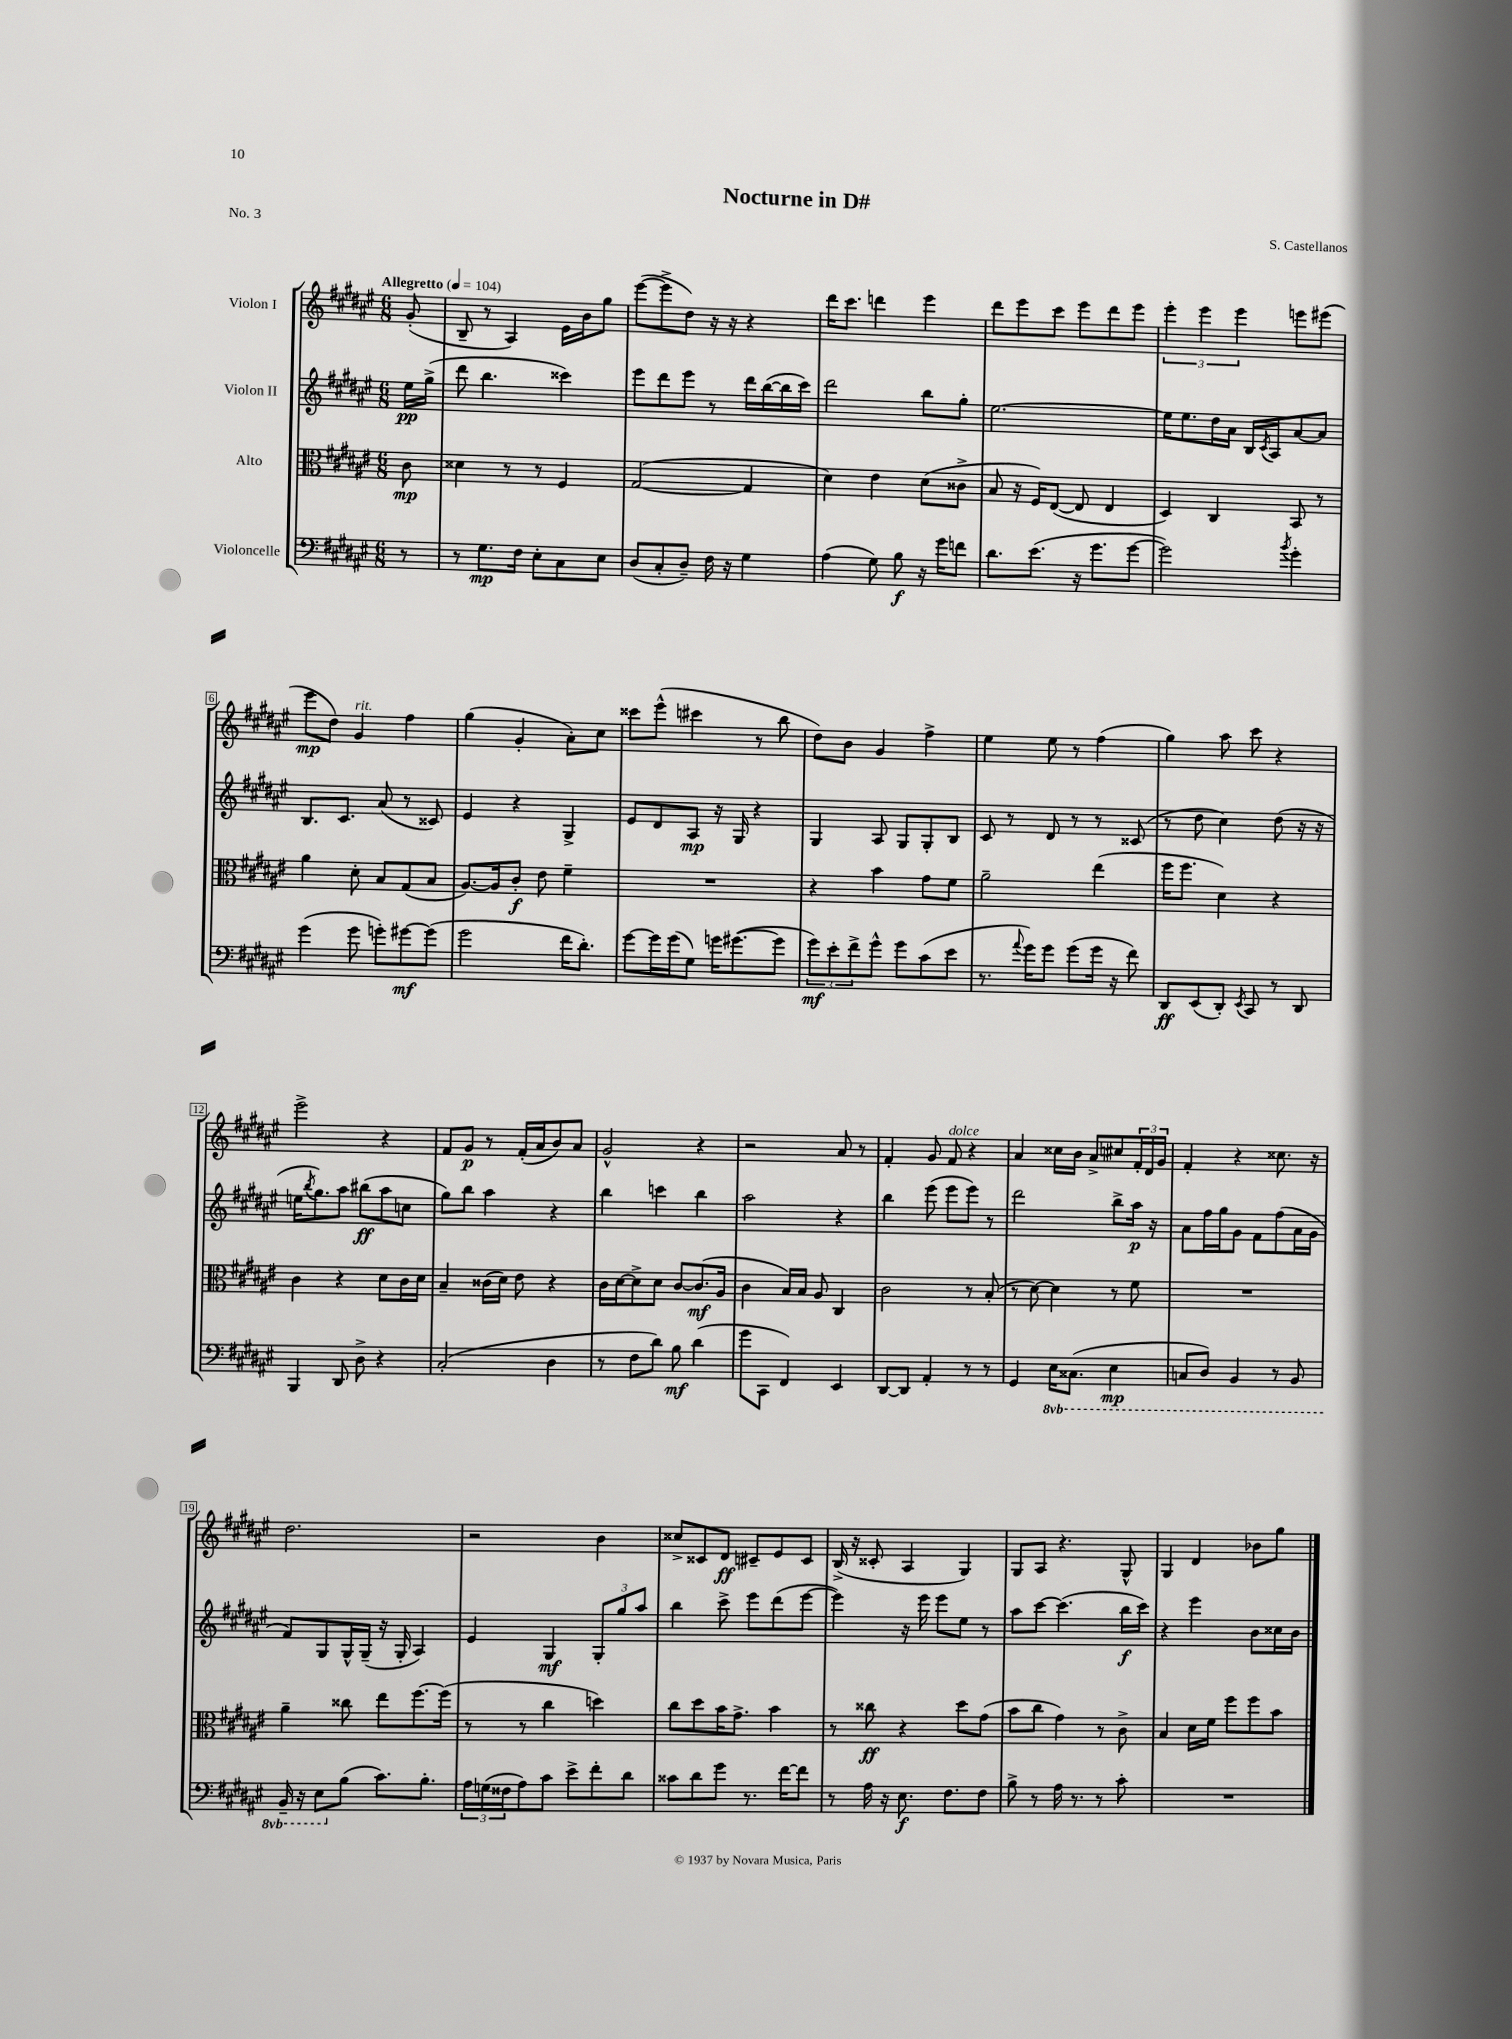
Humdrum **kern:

**kern	**kern	**kern	**kern
*staff4	*staff3	*staff2	*staff1
*clefF4	*clefC3	*clefG2	*clefG2
*k[f#c#g#d#a#e#]	*k[f#c#g#d#a#e#]	*k[f#c#g#d#a#e#]	*k[f#c#g#d#a#e#]
*M6/8	*M6/8	*M6/8	*M6/8
*MM104	*MM104	*MM104	*MM104
8r	8c#	16ee#	(8g#'
.	.	(16gg#^	.
=	=	=	=
8r	4d##	8ddd#	8B~
8.G#	.	4.bb	8r
.	8r	.	4A#)
16F#	.	.	.
8E#'	8r	.	.
8C#	4F#	4ccc##)	16e#
.	.	.	16b
8E#	.	.	8gg#
=	=	=	=
(8D#	([2G#	8eee#	([8eee#
8C#'	.	8ddd#	8eee#^]
8D#~)	.	8eee#	8dd#)
16F#	.	8r	16r
16r	.	.	16r
4G#	4G#]	16ddd#	4r
.	.	([16bb	.
.	.	16bb]	.
.	.	16ccc#)	.
=	=	=	=
(4A#	4d#)	2ddd#	16ddd#
.	.	.	8.ccc#
8G#)	4e#	.	4ddd
8B	.	.	.
16r	(8d#	8bb	4eee#
16g#	.	.	.
8f	8c##^	8gg#'	.
=	=	=	=
8.d#	8B	[2.ee#	8ddd#
.	16r	.	8eee#
(8.e#	16F#)	.	.
.	([8E#	.	8ccc#
16r	8E#]	.	8eee#
8.g#	.	.	.
.	4E#	.	8ddd#
[8g#	.	.	8eee#
=	=	=	=
2g#])	4D#)	16ee#]	6eee#'
.	.	8.ee#	.
.	.	.	6eee#
.	4C#	16dd#	.
.	.	16a#	.
.	.	.	6eee#
.	.	16B	.
.	.	8qc#	.
.	.	16A#	.
8qb	.	.	.
4g#'	8BB	[8a#	8eee
.	8r	8a#]	(8eee#
=	=	=	=
(4g#	4a#	8.B	8eee#
.	.	.	8dd#)
.	.	8.c#	.
8g#	8d#'	.	4g#
8g')	8B	(8a#	.
[8g#	(8G#	8r	4ff#
(8g#]	8B	8c##)	.
=	=	=	=
2g#	[8.A#)	4e#	(4gg#
.	16A#]	.	.
.	8c#'	4r	4g#'
.	8e#	.	.
16f#	4f#~	4G#^	8a#')
8.d#')	.	.	.
.	.	.	8cc#
=	=	=	=
[8g#	2.r	8e#	8ccc##
16g#]	.	8d#	(8eee#^^
(16g#	.	.	.
8G#)	.	8A#	4ccc#
16g	.	16r	.
([8.g#	.	16G#	.
.	.	4r	8r
8g#]	.	.	8bb
=	=	=	=
12g#)	4r	4G#	8dd#)
12e#'	.	.	.
.	.	.	8b
12f#^	.	.	.
8g#^^	4b	8A#	4g#
8g#	.	8G#	.
(8c#	8g#	8G#'	4ff#^
8e#	8f#	8B	.
=	=	=	=
8.r	2a#~	8c#	4ee#
.	.	8r	.
8qqa#	.	.	.
16g#)	.	.	.
8g#	.	8d#	8ee#
(8g#	.	8r	8r
16g#	(4ee#	8r	(4ff#
16r	.	.	.
8f#)	.	(8c##	.
=	=	=	=
8DD#	16ff#	8r	4gg#)
.	8.ff#	.	.
(8EE#	.	8dd#	.
8DD#')	4d#)	4cc#)	8aa#
8qEE#	.	.	.
8CC#	.	.	8ccc#
8r	4r	(8dd#	4r
8DD#	.	16r	.
.	.	16r	.
=	=	=	=
4BBB	4c#	16ee	2eee#^
.	.	8qbb	.
.	.	8.gg#)	.
8DD#	4r	8aa#	.
8D#^	.	(8bb#	.
4r	8d#	8aa#	4r
.	16c#	8cc	.
.	16d#	.	.
=	=	=	=
(2C#'	4B~	8gg#)	8f#
.	.	8bb	8g#
.	(16c##	4aa#	8r
.	16d#)	.	.
.	8e#	.	(16f#'
.	.	.	16a#
4D#	4r	4r	8b)
.	.	.	8a#
=	=	=	=
8r	16c#	4bb	2g#^^
.	[16d#	.	.
8F#	8d#^]	.	.
8d#)	8d#	4ccc	.
8B	[8c#	.	.
(4d#	(8.c#]	4bb	4r
.	16A#	.	.
=	=	=	=
8g#	4c#	2aa#	2r
8CC#	.	.	.
4FF#)	16B)	.	.
.	16B	.	.
.	8A#	.	.
4EE#	4C#	4r	8a#
.	.	.	8r
=	=	=	=
[8DD#	2c#	4bb	4f#'
8DD#]	.	.	.
4AA#'	.	(8eee#	8g#
.	.	8eee#	8f#
8r	8r	8eee#)	4r
8r	(8B'	8r	.
=	=	=	=
4GG#	8r	2ddd#	4a#
.	[8d#)	.	.
16EE#	4d#]	.	16cc##
(8.CC##	.	.	16b
.	.	.	8a#^
4EE#	8r	8bb^	8cc#
.	8f#	16aa#	24f#'
.	.	.	24d#
.	.	16r	.
.	.	.	24g#
=	=	=	=
8CC	2.r	8a#	4f#'
8DD#)	.	16ff#	.
.	.	16gg#	.
4BBB	.	8g#	4r
.	.	8f#	.
8r	.	(8ff#	8.cc##
8BBB	.	16a#	.
.	.	16g#	16r
=	=	=	=
16BBB~	4a#~	8f#)	2.dd#
16r	.	.	.
8EE#	.	8G#	.
(8B	8cc##	16G#^^	.
.	.	(16G#~	.
8.c#)	8ee#	16r	.
.	.	16G#'	.
.	[8.ff#	4A#)	.
8.B'	.	.	.
.	(16ff#]	.	.
=	=	=	=
24A#	8r	4e#	2r
(24G	.	.	.
24F##	.	.	.
8A#)	8r	.	.
8c#	4cc#	4G#	.
8e#^	.	.	.
8f#'	4dd)	12G#'	4b
.	.	12gg#	.
8d#	.	.	.
.	.	12aa#	.
=	=	=	=
8c##	8cc#	4bb	8cc##^
8d#	8dd#	.	8c##
8g#	16b	8ccc#^	8d#
.	8.g#^	.	.
8.r	.	8eee#	8c#~
.	4b	(8ddd#	8e#
[16f#	.	.	.
8f#]	.	[8eee#	8c#
=	=	=	=
8r	8r	4eee#])	(16B^
.	.	.	16r
16A#	8cc##	.	8c##'
16r	.	.	.
8.E#	4r	16r	4A#
.	.	16eee#	.
.	.	8eee#	.
8.F#	.	.	.
.	8dd#	8ee#	4G#)
8F#	(8g#	8r	.
=	=	=	=
8B^	8b	8aa#	8G#
8r	8cc#	[8ccc#	8A#
16A#	4g#)	(4.ccc#]	4.r
8.r	.	.	.
8r	8r	.	.
8c#'	8c#^	16bb	8G#^^
.	.	16ccc#)	.
=	=	=	=
2.r	4B	4r	4G#
.	16d#	4eee#	4d#
.	16f#	.	.
.	8ff#	.	.
.	8ff#	8b	8b-
.	8b	16cc##	8gg#
.	.	16b	.
==	==	==	==
*-	*-	*-	*-
